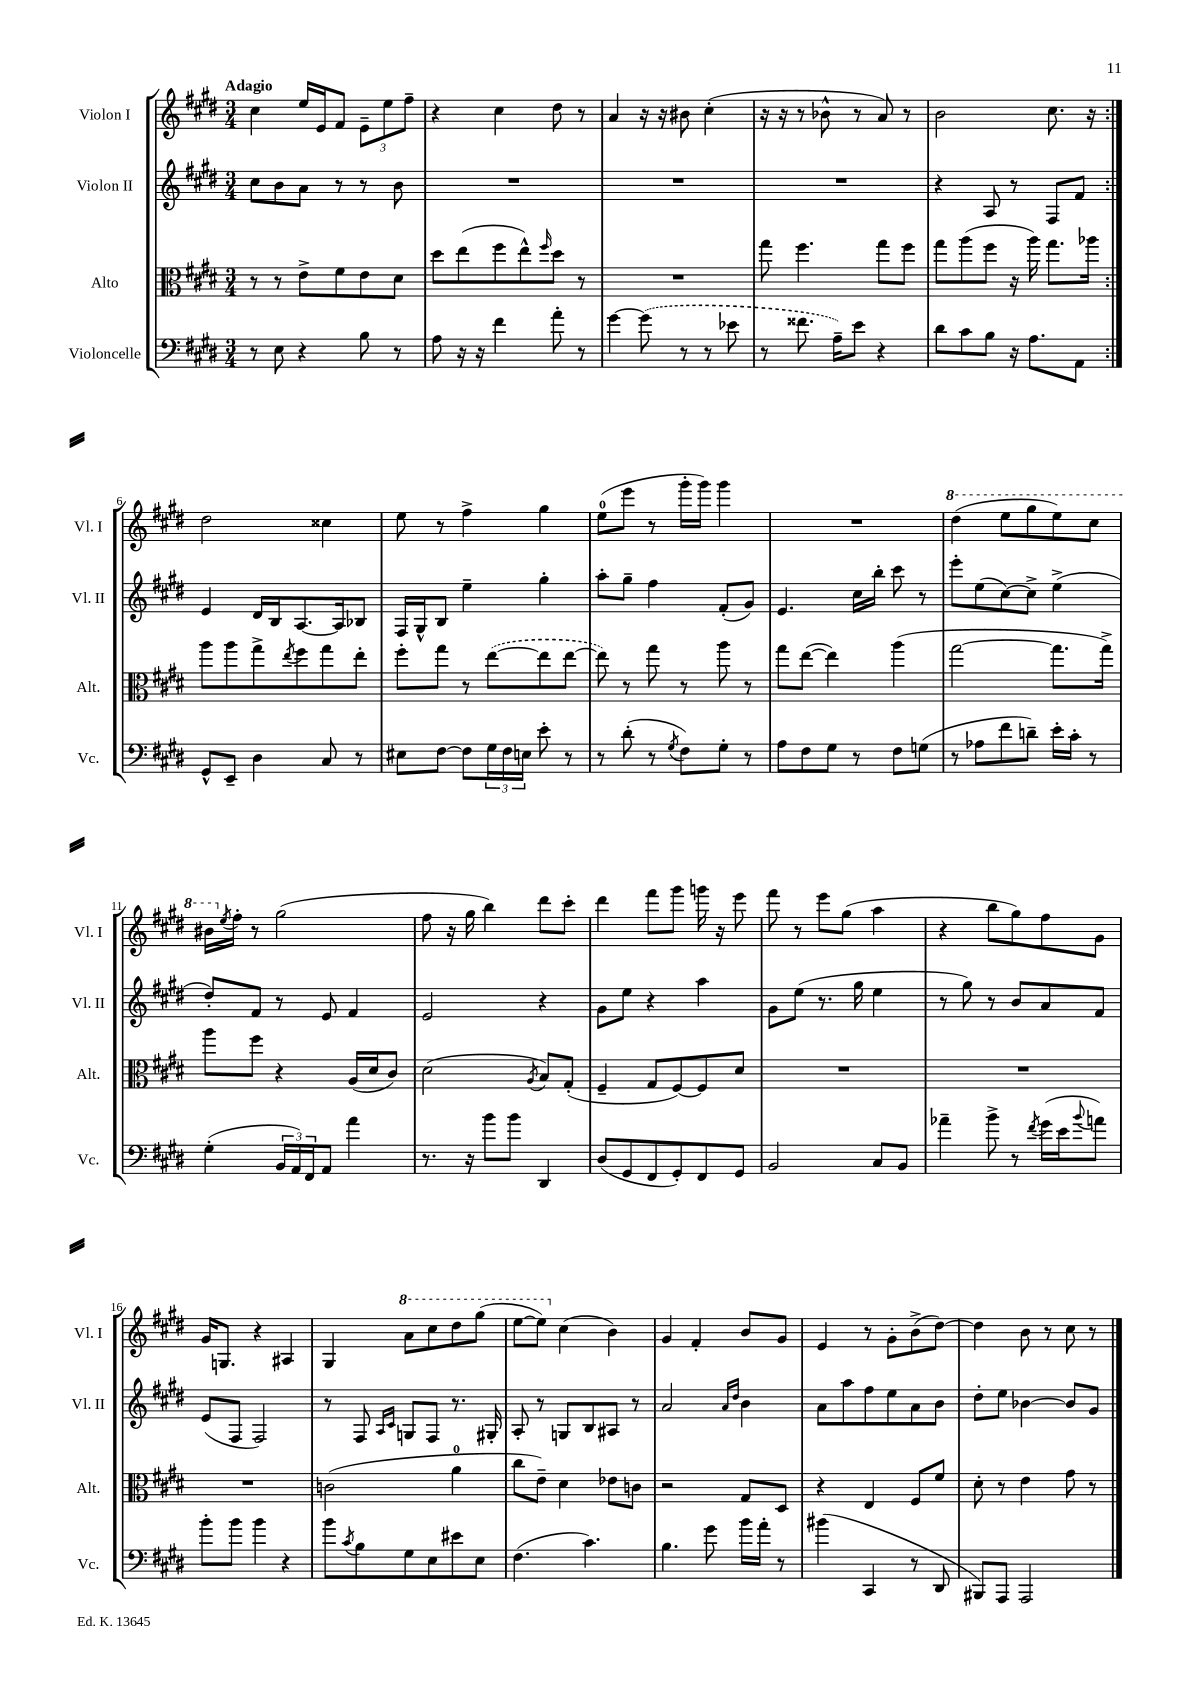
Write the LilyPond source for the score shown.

<<
\new StaffGroup <<
\new Staff = "s0" \with { instrumentName = "Violon I" shortInstrumentName = "Vl. I" } {
    \clef treble \key e \major \numericTimeSignature \time 3/4 \tempo "Adagio"
    \repeat volta 2 { cis''4 e''16 e'16 fis'8 \tuplet 3/2 { e'8-- e''8 fis''8-- } |
    r4 cis''4 dis''8 r8 |
    a'4 r16 r16 bis'8 cis''4-.( |
    r16 r16 r8 bes'8-^ r8 a'8) r8 |
    b'2 cis''8. r16 | }
    dis''2 cisis''4 |
    e''8 r8 fis''4-> gis''4 |
    e''8-0( e'''8 r8 gis'''16-. gis'''16) gis'''4 |
    R2. |
    \ottava #1 dis'''4( e'''8 gis'''8 e'''8) cis'''8 |
    bis''16 \ottava #0 \acciaccatura { e''8 } fis''16-. r8 gis''2( |
    fis''8 r16 gis''16 b''4) dis'''8 cis'''8-. |
    dis'''4 fis'''8 gis'''8 g'''16 r16 e'''8 |
    fis'''8 r8 e'''8 gis''8( a''4 |
    r4 b''8 gis''8) fis''8 gis'8 |
    gis'16 g8. r4 ais4 |
    gis4 \ottava #1 a''8 cis'''8 dis'''8 gis'''8( |
    e'''8~ e'''8) \ottava #0 cis''4( b'4) |
    gis'4 fis'4-. b'8 gis'8 |
    e'4 r8 gis'8-. b'8->( dis''8~) |
    dis''4 b'8 r8 cis''8 r8 \bar "|." |
}
\new Staff = "s1" \with { instrumentName = "Violon II" shortInstrumentName = "Vl. II" } {
    \clef treble \key e \major \numericTimeSignature \time 3/4
    \repeat volta 2 { cis''8 b'8 a'8 r8 r8 b'8 |
    R2. |
    R2. |
    R2. |
    r4 a8 r8 fis8 fis'8 | }
    e'4 dis'16 b16 a8.~ a16 bes8 |
    fis16 gis16-^ b8 e''4-- gis''4-. |
    a''8-. gis''8-- fis''4 fis'8-.( gis'8) |
    e'4. cis''16 b''16-. cis'''8 r8 |
    e'''8-. e''8( cis''8~) cis''8-> e''4->( |
    dis''8-.) fis'8 r8 e'8 fis'4 |
    e'2 r4 |
    gis'8 e''8 r4 a''4 |
    gis'8 e''8( r8. gis''16 e''4 |
    r8 gis''8) r8 b'8 a'8 fis'8 |
    e'8( fis8 fis2) |
    r8 fis8 \grace { a16 cis'16 } g8 fis8 r8. gis16-. |
    a8-. r8 g8 b8 ais8 r8 |
    a'2 \grace { a'16 dis''16 } b'4 |
    a'8 a''8 fis''8 e''8 a'8 b'8 |
    dis''8-. e''8 bes'4~ bes'8 gis'8 \bar "|." |
}
\new Staff = "s2" \with { instrumentName = "Alto" shortInstrumentName = "Alt." } {
    \clef alto \key e \major \numericTimeSignature \time 3/4
    \repeat volta 2 { r8 r8 e'8-> fis'8 e'8 dis'8 |
    dis''8 e''8( fis''8 e''8-^) \grace { fis''16 } dis''8 r8 |
    R2. |
    gis''8 fis''4. gis''8 fis''8 |
    gis''8 a''8( fis''8 r16 a''16) gis''8. aes''16 | }
    a''8 a''8 gis''8-> \acciaccatura { e''8 } fis''8 gis''8 e''8-. |
    fis''8-. gis''8 r8 \once \slurDashed e''8~( e''8 e''8~ |
    e''8) r8 gis''8 r8 a''8 r8 |
    gis''8 e''8~( e''4) a''4( |
    gis''2~ gis''8. gis''16->) |
    a''8 fis''8 r4 a16( dis'16 cis'8) |
    dis'2( \acciaccatura { a8 } b8) gis8-.( |
    fis4-- gis8 fis8~) fis8 dis'8 |
    R2. |
    R2. |
    R2. |
    c'2( a'4-0 |
    cis''8 e'8--) dis'4 ees'8 c'8 |
    r2 gis8 dis8 |
    r4 e4 fis8 fis'8 |
    dis'8-. r8 e'4 gis'8 r8 \bar "|." |
}
\new Staff = "s3" \with { instrumentName = "Violoncelle" shortInstrumentName = "Vc." } {
    \clef bass \key e \major \numericTimeSignature \time 3/4
    \repeat volta 2 { r8 e8 r4 b8 r8 |
    a8 r16 r16 fis'4 a'8-. r8 |
    gis'4~ \once \slurDashed gis'8( r8 r8 ees'8 |
    r8 fisis'8. a16--) e'8 r4 |
    dis'8 cis'8 b8 r16 a8. a,8 | }
    gis,8-^ e,8-- dis4 cis8 r8 |
    eis8 fis8~ fis8 \tuplet 3/2 { gis16 fis16 e16 } e'8-. r8 |
    r8 dis'8-.( r8 \acciaccatura { gis8 } fis8) gis8-. r8 |
    a8 fis8 gis8 r8 fis8 g8( |
    r8 aes8 fis'8 d'8--) e'16-. cis'16-. r8 |
    gis4-.( \tuplet 3/2 { b,16 a,16) fis,16 } a,8 a'4 |
    r8. r16 b'8 b'8 dis,4 |
    dis8( gis,8 fis,8 gis,8-.) fis,8 gis,8 |
    b,2 cis8 b,8 |
    aes'4-- b'8-> r8 \acciaccatura { fis'8 } gis'16( e'16 \appoggiatura { b'8 } a'8) |
    b'8-. b'8 b'4 r4 |
    b'8 \acciaccatura { cis'8 } b8 gis8 e8 eis'8 e8 |
    fis4.( cis'4.) |
    b4. gis'8 b'16 a'16-. r8 |
    bis'4( cis,4 r8 dis,8 |
    bis,,8) a,,8 a,,2 \bar "|." |
}
>>
>>
